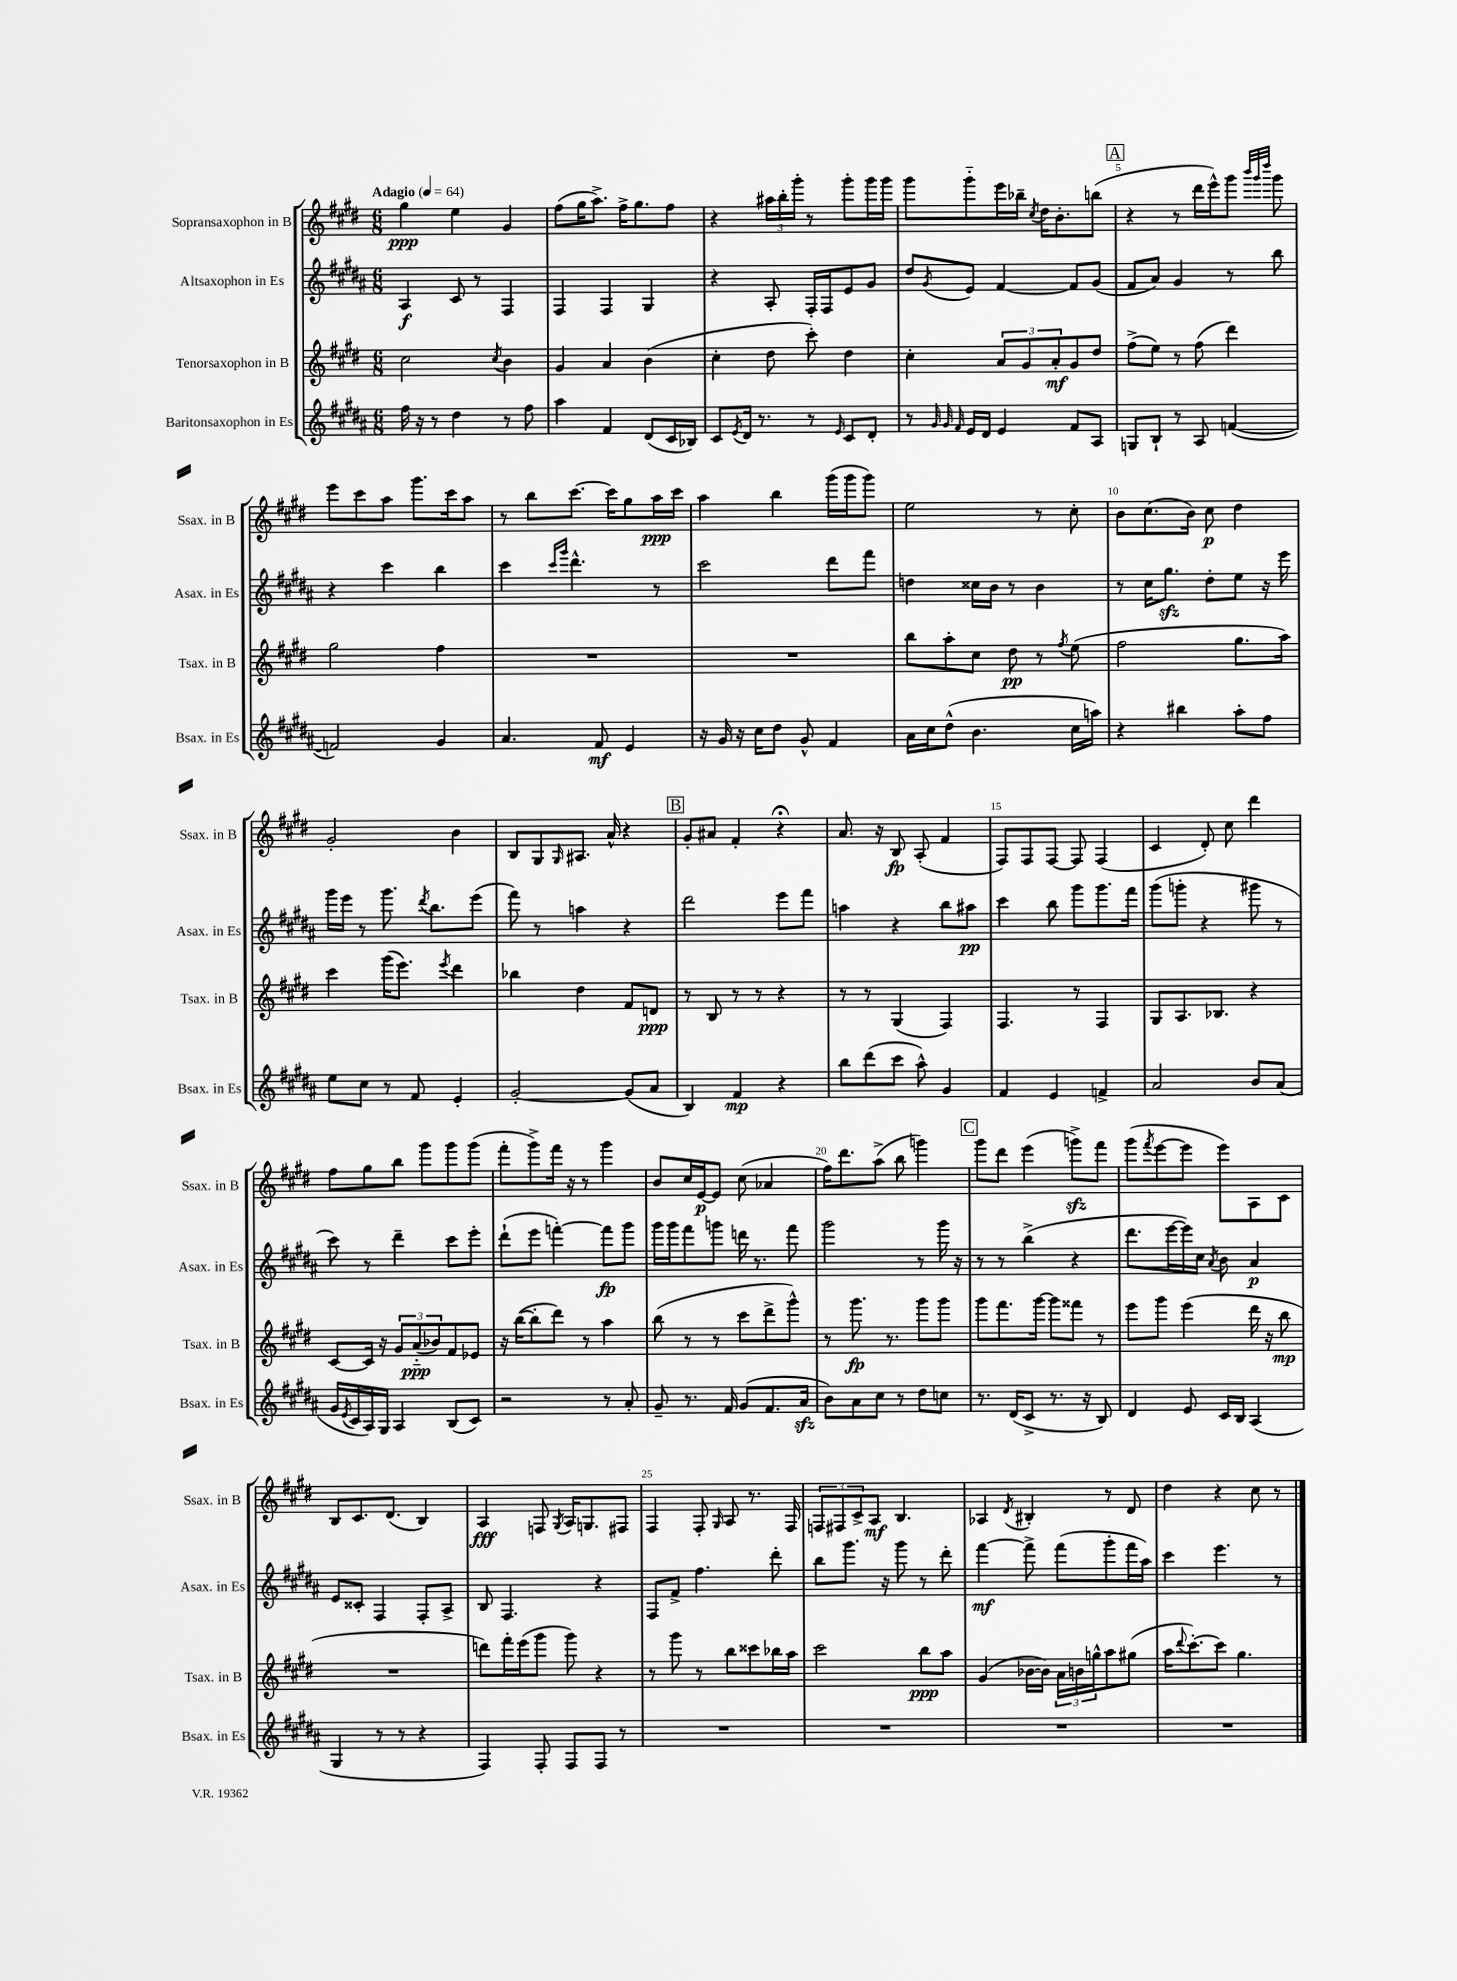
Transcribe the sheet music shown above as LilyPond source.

<<
\new StaffGroup <<
\new Staff = "s0" \with { instrumentName = "Sopransaxophon in B" shortInstrumentName = "Ssax. in B" } {
    \clef treble \key e \major \numericTimeSignature \time 6/8 \tempo "Adagio" 4 = 64
    gis''4\ppp e''4 gis'4 |
    fis''8( gis''16 a''8.->) fis''16-> gis''8. fis''8 |
    r4 \tuplet 3/2 { ais''16 b''16-. gis'''16-. } r8 gis'''8-. gis'''16 gis'''16 |
    gis'''8 gis'''8-_ e'''16 bes''16-- \acciaccatura { cis''8 } dis''16 b'8.-. b''8( |
    \mark \markup { \box "A" } r4 r8 dis'''16 e'''16-^) gis'''8 \grace { b'''32 gis'''32 dis''''32 } gis'''8 |
    e'''8 cis'''8 a''8 gis'''8. cis'''16 a''8 |
    r8 b''8 cis'''8.~ cis'''16 gis''8 a''16\ppp cis'''16 |
    a''4 b''4 gis'''16( gis'''16 gis'''8) |
    e''2 r8 cis''8-. |
    b'8 cis''8.( b'16) cis''8\p dis''4 |
    gis'2-. b'4 |
    b8 gis8 \grace { gis16 } ais8. a'16-^ r4 |
    \mark \markup { \box "B" } gis'8-. ais'8 fis'4-. r4\fermata |
    a'8. r16 b8\fp a8-.( fis'4 |
    fis8) fis8 fis8~ fis8 fis4( |
    cis'4 dis'8-.) cis''8 dis'''4 |
    fis''8 gis''8 b''8 gis'''8 gis'''8 gis'''8( |
    fis'''8-. gis'''8->) fis'''16 r16 r8 gis'''4 |
    b'8 cis''16 e'16~\p e'8 cis''8( aes'4 |
    fis''16) dis'''8. a''8->( b''8 g'''4) |
    \mark \markup { \box "C" } gis'''8 dis'''8 e'''4( g'''8->\sfz) fis'''8 |
    gis'''8( \acciaccatura { fis'''8 } e'''8~ e'''8 e'''8) a8 cis'8 |
    b8 cis'8. dis'8.( b4) |
    a4\fff f8 \acciaccatura { gis8 } a16 g8. fis8 |
    fis4 fis8-. \grace { gis16 } a8 r8. fis16 |
    \tuplet 3/2 { f8 fis8 cis'8-> } a8\mf b4. |
    aes4 \acciaccatura { dis'8 } bis4-. r8 dis'8 |
    dis''4 r4 cis''8 r8 \bar "|." |
}
\new Staff = "s1" \with { instrumentName = "Altsaxophon in Es" shortInstrumentName = "Asax. in Es" } {
    \clef treble \key b \major \numericTimeSignature \time 6/8
    ais4\f cis'8 r8 fis4 |
    fis4 fis4 gis4 |
    r4 ais8-. fis16-. fis16 e'8 gis'8 |
    dis''8 \acciaccatura { gis'8 } e'8 fis'4~ fis'8 gis'8( |
    \mark \markup { \box "A" } fis'8 ais'8) gis'4 r8 b''8 |
    r4 cis'''4 b''4 |
    cis'''4 \grace { cis'''16 gis'''16 } dis'''4.-^ r8 |
    cis'''2 dis'''8 fis'''8 |
    d''4 cisis''16 b'16 r8 b'4 |
    r8 cis''16 gis''8.\sfz dis''8-. e''8 r16 e'''16 |
    gis'''16 e'''16 r8 gis'''8. \acciaccatura { dis'''8 } b''8. e'''8( |
    fis'''8) r8 a''4 r4 |
    \mark \markup { \box "B" } dis'''2 e'''8 fis'''8 |
    a''4 r4 b''8 ais''8\pp |
    cis'''4 b''8 gis'''8 gis'''8. fis'''16 |
    gis'''8( g'''8-. r4 gis'''8 r8 |
    cis'''8) r8 dis'''4-- cis'''8 e'''8-. |
    dis'''8-!( e'''8 f'''4~-.) f'''8\fp gis'''8 |
    gis'''16 gis'''16 fis'''8 g'''8 d'''16 r8. fis'''8 |
    gis'''2 r8 gis'''16 r16 |
    \mark \markup { \box "C" } r8 r8 b''4->( r4 |
    dis'''8. e'''16~ e'''16) cis''16 \acciaccatura { ais'8 } b'8 ais'4\p |
    e'8 cisis'8-. fis4 fis8-. ais8-> |
    b8 fis4. r4 |
    fis8 fis'8-> fis''4. dis'''8-. |
    b''8 gis'''8. r16 gis'''8 r8 dis'''8-. |
    fis'''4~\mf fis'''8-> fis'''8( gis'''8-. fis'''16 ais''16) |
    cis'''4 e'''4. r8 \bar "|." |
}
\new Staff = "s2" \with { instrumentName = "Tenorsaxophon in B" shortInstrumentName = "Tsax. in B" } {
    \clef treble \key e \major \numericTimeSignature \time 6/8
    cis''2 \acciaccatura { cis''8 } b'4 |
    gis'4 a'4 b'4( |
    cis''4-. dis''8 cis'''8-.) dis''4 |
    cis''4-. \tuplet 3/2 { a'8 gis'8 a'8-.\mf } gis'8 dis''8 |
    \mark \markup { \box "A" } fis''8->( e''8) r8 fis''8( dis'''4) |
    gis''2 fis''4 |
    R2. |
    R2. |
    b''8 a''8-. cis''8 dis''8\pp r8 \acciaccatura { fis''8 } e''8( |
    fis''2 gis''8. a''16) |
    cis'''4 gis'''16( e'''8.) \acciaccatura { e'''8 } dis'''4 |
    bes''4 dis''4 fis'8 d'8\ppp |
    \mark \markup { \box "B" } r8 b8 r8 r8 r4 |
    r8 r8 gis4( fis4) |
    fis4. r8 fis4 |
    gis8 a8. bes8. r4 |
    cis'8~ cis'16 r16 \tuplet 3/2 { gis'8 a'8-_\ppp( bes'8) } fis'8 ees'8 |
    r16 b''16~( b''8-. dis'''8) r8 a''4 |
    b''8( r8 r8 cis'''8 dis'''8-> gis'''8-^) |
    r8 gis'''8.\fp r8. gis'''8 gis'''8 |
    \mark \markup { \box "C" } gis'''8 fis'''8. gis'''16~ gis'''8 fisis'''8 r8 |
    e'''8 gis'''8 e'''4( dis'''16 r16 b''8\mp |
    R2. |
    d'''8) fis'''16-. e'''16( gis'''8 gis'''8) r4 |
    r8 gis'''8 r8 b''8 cisis'''8 bes''16 a''16 |
    cis'''2 b''8\ppp a''8 |
    gis'4( bes'16~ bes'16) \tuplet 3/2 { a'16 b'16 g''16-^ } a''8 gis''8( |
    a''16 \appoggiatura { dis'''8 } cis'''8.~-.) cis'''8 gis''4. \bar "|." |
}
\new Staff = "s3" \with { instrumentName = "Baritonsaxophon in Es" shortInstrumentName = "Bsax. in Es" } {
    \clef treble \key b \major \numericTimeSignature \time 6/8
    fis''16 r16 r8 dis''4 r8 fis''8 |
    ais''4 fis'4 dis'8( cis'16 bes16) |
    cis'8 \acciaccatura { e'8 } dis'16 r8. r8 \grace { e'16 } cis'8 dis'8-. |
    r8 \grace { gis'32 gis'32 fis'32 } e'16 dis'16 e'4 fis'8 ais8 |
    \mark \markup { \box "A" } g8 b8-! r8 ais8 f'4~( |
    f'2) gis'4 |
    ais'4. fis'8\mf e'4 |
    r16 gis'16 r16 cis''16 dis''8 gis'8-^ fis'4 |
    ais'16 cis''16 dis''8-^( b'4. cis''16 a''16) |
    r4 bis''4 ais''8-. fis''8 |
    e''8 cis''8 r8 fis'8 e'4-. |
    gis'2~-. gis'8( ais'8 |
    \mark \markup { \box "B" } b4) fis'4\mp r4 |
    b''8 dis'''8( cis'''8 ais''8-^) gis'4 |
    fis'4 e'4 f'4-> |
    ais'2 b'8 ais'8( |
    gis'16 \acciaccatura { e'8 } cis'16 ais16) gis16 ais4 b8( cis'8) |
    r2 r8 ais'8-. |
    gis'8-- r8. fis'16 gis'8( fis'8. ais'16\sfz |
    b'8) ais'8 cis''8 r8 dis''8 c''8 |
    \mark \markup { \box "C" } r8. dis'16( cis'8-> r8. r16 b8) |
    dis'4 e'8 cis'16 b16 ais4( |
    gis4 r8 r8 r4 |
    fis4) fis8-. fis8 fis8 r8 |
    R2. |
    R2. |
    R2. |
    R2. \bar "|." |
}
>>
>>
\layout { \context { \Score \override BarNumber.break-visibility = ##(#f #t #t) barNumberVisibility = #(every-nth-bar-number-visible 5) } }
